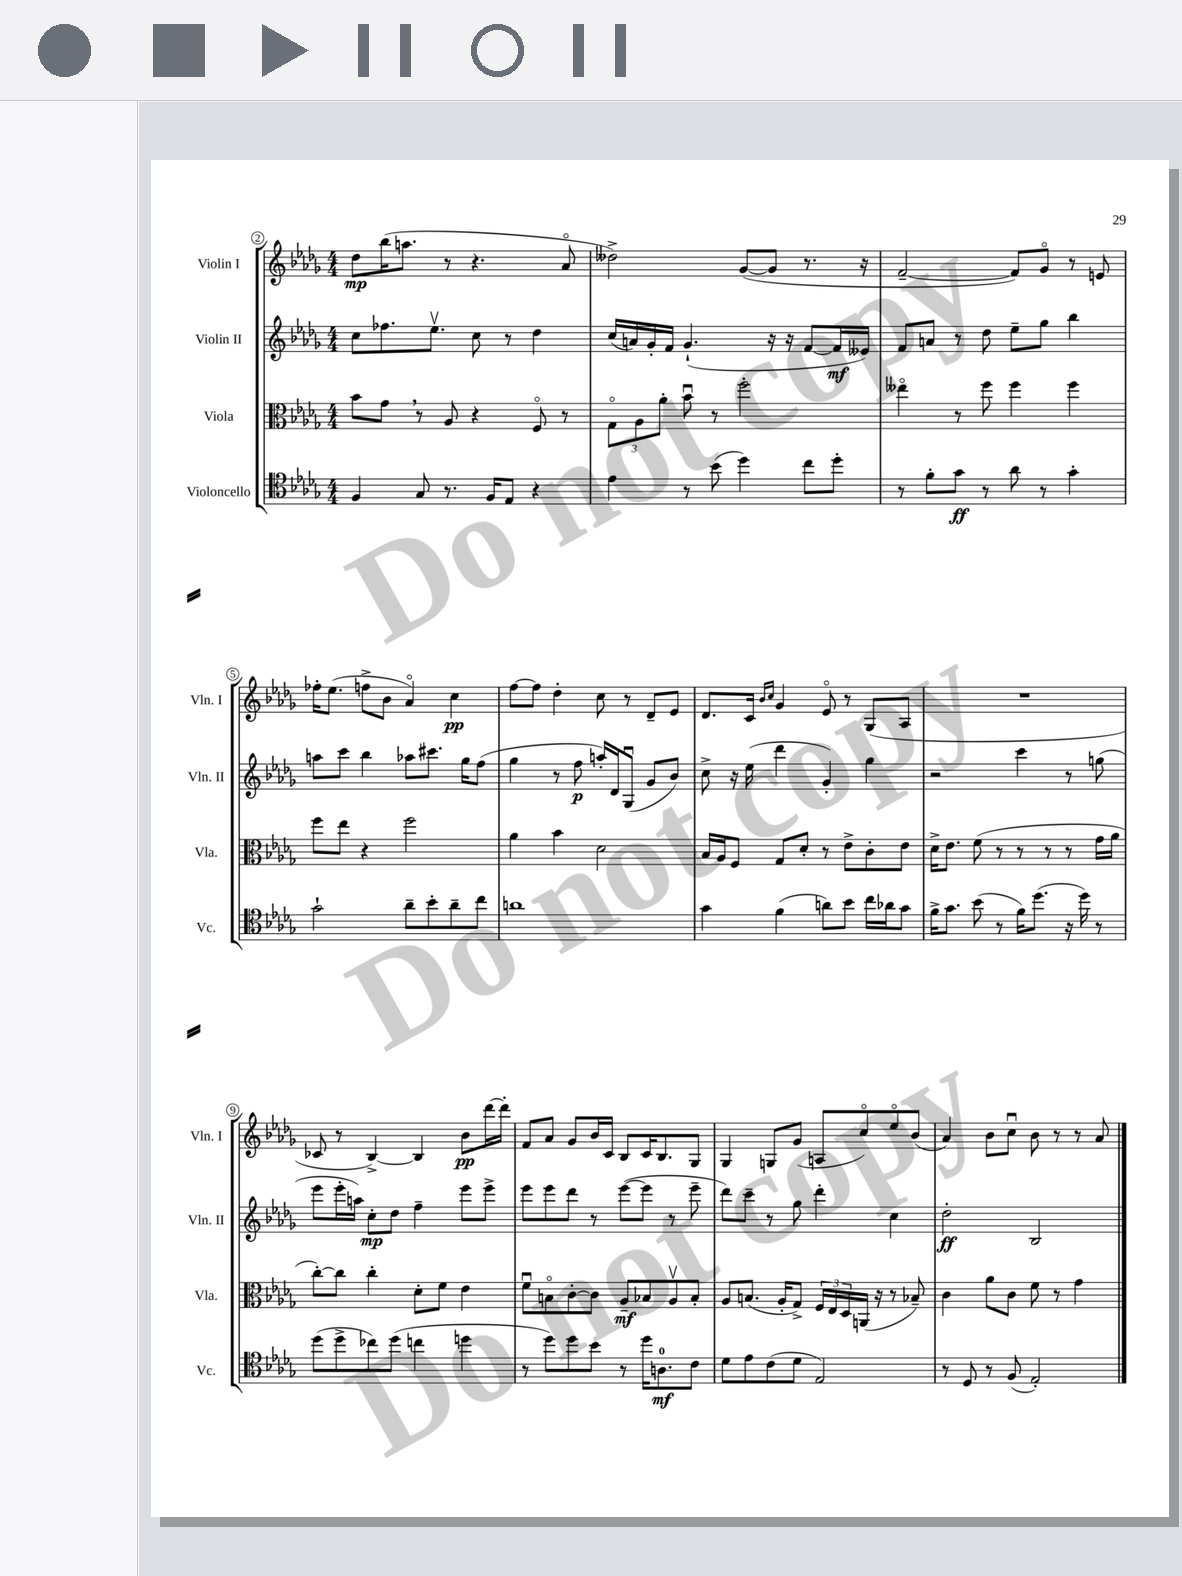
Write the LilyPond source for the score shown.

<<
\new StaffGroup <<
\new Staff = "s0" \with { instrumentName = "Violin I" shortInstrumentName = "Vln. I" } {
    \clef treble \key des \major \numericTimeSignature \time 4/4
    des''8\mp bes''16( a''8. r8 r4. aes'8\flageolet |
    deses''2->) ges'8~( ges'8 r8. r16 |
    f'2~-- f'8) ges'8\flageolet r8 e'8 |
    fes''16-. ees''8.( f''8-> bes'8 aes'4\flageolet) c''4\pp |
    f''8~ f''8 des''4-. c''8 r8 des'8-- ees'8 |
    des'8. c'16 \grace { bes'16 c''16 } ges'4 ees'8\flageolet r8 ges8( aes8 |
    R1 |
    ces'8 r8 bes4~->) bes4 bes'8\pp des'''16~ des'''16-. |
    f'8 aes'8 ges'8 bes'16 c'16 bes8 c'16 bes8. ges8 |
    ges4 g8 ges'8( a8 c''8\flageolet) ees''8\flageolet bes'8( |
    aes'4) bes'8 c''8\downbow bes'8 r8 r8 aes'8 \bar "|." |
}
\new Staff = "s1" \with { instrumentName = "Violin II" shortInstrumentName = "Vln. II" } {
    \clef treble \key des \major \numericTimeSignature \time 4/4
    c''8 fes''8. ees''8.\upbow c''8 r8 des''4 |
    c''16( a'16) ges'16-. f'16 ges'4.-!( r16 r16 f'8~ f'16\mf eeses'16) |
    f'8 a'8 r8 des''8 ees''8-- ges''8 bes''4 |
    a''8 c'''8 bes''4 aes''8 cis'''8. ges''16 f''8( |
    ges''4 r8 f''8\p a''16-.) des'16 ges8\downbow( ges'8 bes'8) |
    c''8-> r16 ees''16( des'''4 ges'4-.) ges''4 |
    r2 c'''4 r8 g''8( |
    ees'''8 ees'''16-. a''16) c''8-.\mp des''8 f''4-- ees'''8 ees'''8-> |
    ees'''8 ees'''8 des'''8 r8 ees'''8~( ees'''8 r8 ees'''8-- |
    des'''8) c'''8-- r8 ges''8 des'''4-. c''4 |
    des''2-.\ff bes2 \bar "|." |
}
\new Staff = "s2" \with { instrumentName = "Viola" shortInstrumentName = "Vla." } {
    \clef alto \key des \major \numericTimeSignature \time 4/4
    bes'8 ges'8 \breathe r8 aes8 r4 f8\flageolet r8 |
    \tuplet 3/2 { ges8\flageolet aes8 aes'8-. } bes'8\downbow r8 f''2-. |
    eeses''4\flageolet r8 f''8 f''4 f''4 |
    f''8 ees''8 r4 f''2 |
    aes'4 bes'4 des'2 |
    bes16 aes16 f8 ges8 des'8-. r8 ees'8-> c'8-. ees'8 |
    des'16-> ees'8. f'8( r8 r8 r8 r8 ges'16 aes'16 |
    c''8~-.) c''8 c''4-. des'8-. f'8 ees'4 |
    f'8\downbow b8\flageolet c'8~-. c'8 aes8--\mf bes8 aes8\upbow bes8-. |
    aes8 b8.( aes16-. ges8->) \tuplet 3/2 { f16 ees16 des16 } a,16( r16 r8 bes8--) |
    c'4 aes'8 c'8 f'8 r8 ges'4 \bar "|." |
}
\new Staff = "s3" \with { instrumentName = "Violoncello" shortInstrumentName = "Vc." } {
    \clef tenor \key des \major \numericTimeSignature \time 4/4
    f4 ges8 r8. f16 ees8 r4 |
    ees'4 r8 bes'8( des''4) c''8 des''8-. |
    r8 f'8-. ges'8\ff r8 aes'8 r8 ges'4-. |
    ges'2-! aes'8-- bes'8-. aes'8-- c''8 |
    a'1 |
    ges'4 f'4( a'8) bes'8 c''16 aes'16 ges'8 |
    f'16-> ges'8. bes'8( r8 f'16) des''8.( r16 des''16) r8 |
    des''8( des''8-> ces''8) des''8( c''4 d''4 |
    r8 des''8) des''8 bes'8 r8 des''16 a8.-0\mf c'8 |
    des'8 ees'8 c'8( des'8 ees2) |
    r8 des8 r8 f8( ees2-.) \bar "|." |
}
>>
>>
\layout { \context { \Score currentBarNumber = #2 \override BarNumber.stencil = #(make-stencil-circler 0.1 0.3 ly:text-interface::print) } }
